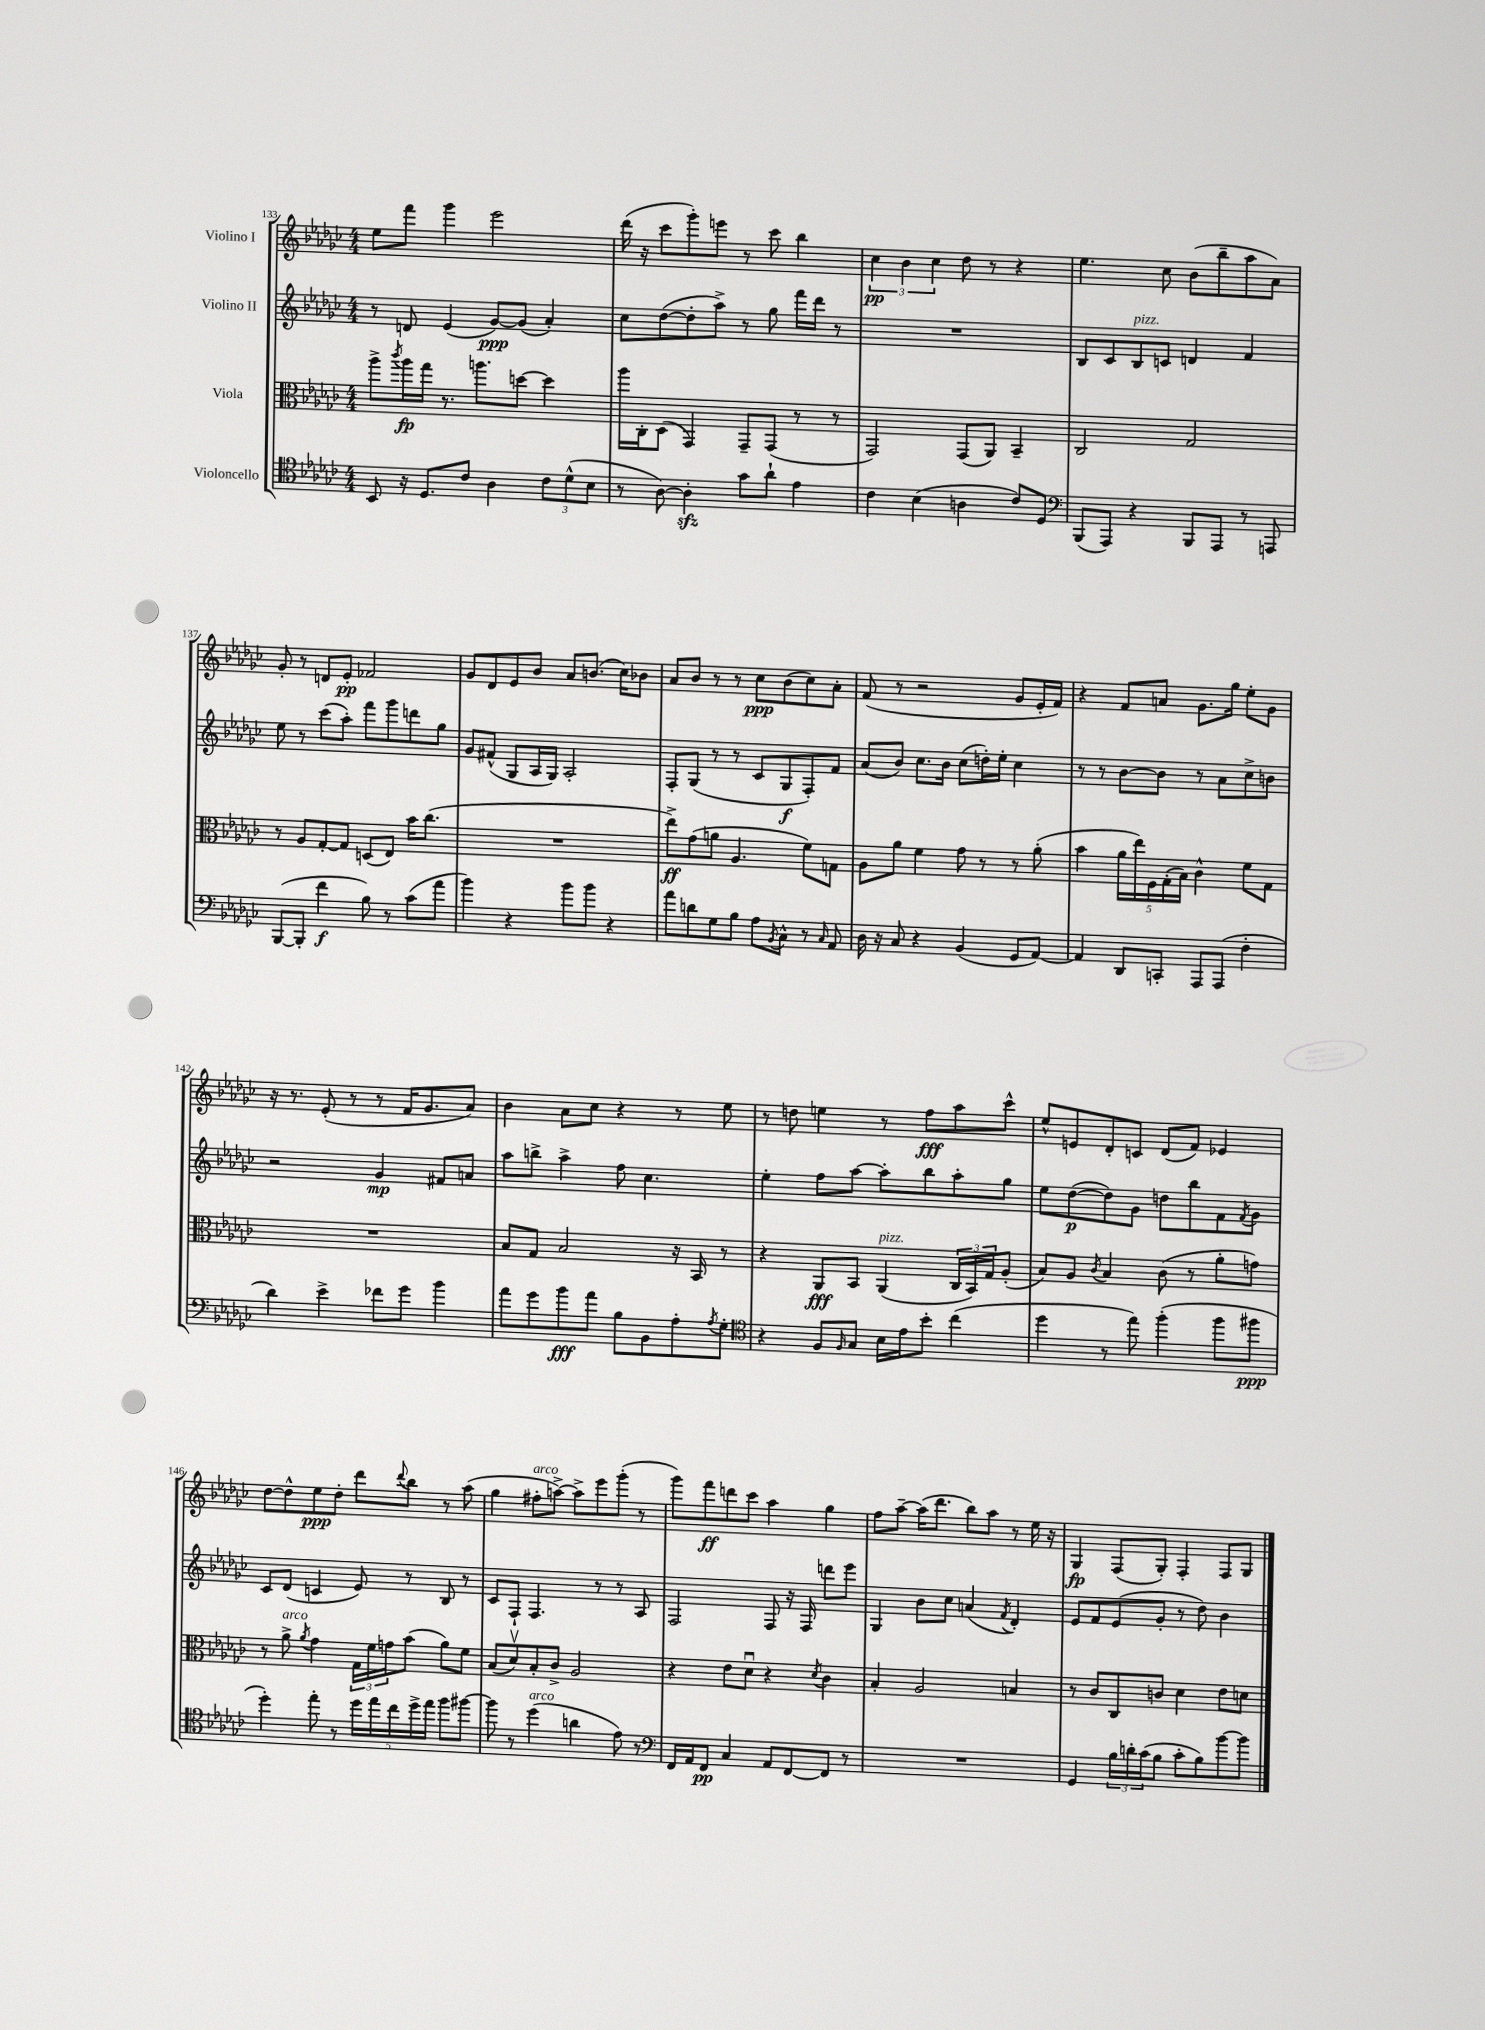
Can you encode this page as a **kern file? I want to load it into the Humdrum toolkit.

**kern	**kern	**kern	**kern
*staff4	*staff3	*staff2	*staff1
*clefC4	*clefC3	*clefG2	*clefG2
*k[b-e-a-d-g-c-]	*k[b-e-a-d-g-c-]	*k[b-e-a-d-g-c-]	*k[b-e-a-d-g-c-]
*M4/4	*M4/4	*M4/4	*M4/4
8BB-	8aa-^	8r	8ee-
.	8qccc-	.	.
16r	16aa-	8d	8fff
8.D-	16gg-	.	.
.	8.r	(4e-	4ggg-
8c-	.	.	.
.	8.aa	.	.
4A-	.	[8g-)	2eee-
.	[8dd	(8g-]	.
12c-	4dd]	4a-')	.
(12d-^^	.	.	.
12B-	.	.	.
=	=	=	=
8r	16aa-	8cc-	(16ddd-
.	16C-'	.	16r
[8A-)	(8D-	([8dd-	8ccc-
4A-']	4GG-)	8dd-']	8ggg-')
.	.	8aa-^)	8eee
8g-	8GG-~	8r	8r
8a-`	(8GG-	8gg-	8ccc-
4e-	8r	16fff	4bb-
.	.	16ddd-	.
.	8r	8r	.
=	=	=	=
4c-	2GG-)	1r	6cc-
.	.	.	6b-
(4B-	.	.	.
.	.	.	6cc-
4A	(8GG-	.	8dd-
.	8AA-)	.	8r
8c-)	4BB-~	.	4r
8D-	.	.	.
=	=	=	=
*clefF4	*	*	*
(8BBB-	2C-	8B-	4.ee-
8AAA-)	.	8c-	.
4r	.	8B-	.
.	.	8c	8cc-
8BBB-	2G-	4d	(8b-
8AAA-	.	.	8bb-~
8r	.	4f	8aa-
8AAA	.	.	8a-)
=	=	=	=
([8BBB-	8r	8ee-	8g-'
8BBB-']	8A-	8r	8r
4f	[8G-'	(8ccc-	8d
.	8G-]	8aa-')	8e-'
8B-)	(8D	8fff	2f-
8r	8E-)	8ggg-	.
(8c-	16b-	8ddd	.
.	(8.cc-	.	.
8a-	.	8gg-	.
=	=	=	=
4b-)	1r	8g-	8g-
.	.	(8f#^^	8d-
4r	.	8G-	8e-
.	.	16A-	8b-
.	.	16G-)	.
8b-	.	2A-'	8a-
8b-	.	.	(8.b
4r	.	.	.
.	.	.	16cc-)
.	.	.	8b-
=	=	=	=
8a-	8ee-^)	8F'	8a-
8d	(8g-	(8G-	8b-
8G-	8a	8r	8r
8B-	4.A-	8r	8r
8A-	.	8c-	8cc-
8qBB-	.	.	.
8C-^^	.	8G-	(8b-
8r	8f)	8F')	8cc-)
16qqC-	.	.	.
8AA-	8G	8f	8a-'
=	=	=	=
16D-	8A-	(8a-	(8f
16r	.	.	.
8C-	8a-	8b-)	8r
4r	4f	8.cc-	2r
.	.	16b-	.
(4BB-	8g-	(8cc-	.
.	8r	16dd')	.
.	.	16ee-'	.
8GG-	8r	4cc-	8g-
[8AA-)	(8a-'	.	16e-'
.	.	.	16f)
=	=	=	=
4AA-]	4b-	8r	4r
.	.	8r	.
8DD-	20a-	[8b-	8f
.	20ee-)	.	.
.	20F	.	.
8CC'	.	8b-]	8a
.	(20G-'	.	.
.	20B-)	.	.
8AAA-	4c-^^	8r	8.g-
(8AAA-	.	8a-	.
.	.	.	16gg-
4F'	8f	8cc-^	8ee-'
.	8G-	8b	8g-
=	=	=	=
4d-)	1r	2r	16r
.	.	.	8.r
4e-^	.	.	(8e-'
.	.	.	8r
8f-	.	4g-	8r
8g-	.	.	16f
.	.	.	8.g-
4b-	.	8f#	.
.	.	8a	8a-)
=	=	=	=
8a-	8B-	8aa-	4b-
8g-	8G-	8bb^	.
8b-	2B-	4aa-^	8a-
8a-	.	.	8cc-
8B-	.	8ff	4r
8BB-	.	4.cc-	.
8A-'	16r	.	8r
.	16BB-	.	.
8qA-	.	.	.
8G-'	8r	.	8ee-
=	=	=	=
*clefC4	*	*	*
4r	4r	4ee-'	8r
.	.	.	8dd
8F	8AA-	8ff	4ee
16qqF	.	.	.
8G-	8BB-	[8aa-	.
16B-	(4AA-	8aa-']	8r
16e-	.	.	.
8b-'	.	8bb-	8ff
(4cc-	24C-	8aa-'	8aa-
.	24BB-)	.	.
.	24G-	.	.
.	(8A-'	8gg-	8ccc-^^
=	=	=	=
4dd-	8B-)	8ee-	8ee-^^
.	8A-	([8dd-	8e
.	8qc-	.	.
8r	4B-	8dd-])	8d-'
8ee-)	.	8g-	8c
(4ff'	(8c-	8dd	(8d-
.	8r	8bb-	8f)
8ff	8a-'	8f	4e-
.	.	8qf	.
8ff#	8g)	8g-	.
=	=	=	=
4dd-')	8r	8c-	[8dd-
.	8a-^	(8d-	8dd-^^]
.	8qa-	.	.
8ee-'	4g-	4c	8ee-
8r	.	.	8dd-'
20dd-	24G-	8e-)	8ddd-
.	24f	.	.
20ee-	.	.	.
.	24g	.	.
20cc-	.	.	.
.	.	.	8qqddd-
.	(8b-	8r	8bb-
20dd-^	.	.	.
20ee-	.	.	.
8ff	8a-)	8B-	8r
[8ff#	8f	8r	(8aa-
=	=	=	=
8ff#]	(8B-	8c-	4gg-
8r	8d-v)	8F`	.
(4dd-	8B-'	4.F	8ff#'
.	8c-^	.	[8aa^)
4a	2A-	.	8aa^]
.	.	8r	8eee-
8e-)	.	8r	(8ggg-'
8r	.	8A-	8r
=	=	=	=
*clefF4	*	*	*
16FF	4r	2F	8ggg-)
16AA-	.	.	.
8FF	.	.	8fff
4C-	8e-	.	8ddd
.	8d-u	.	8ccc-
8AA-	4r	8F	4aa-
[8FF	.	16r	.
.	.	16F	.
.	8qd-	.	.
8FF]	4c-	8ddd	4gg-
8r	.	8eee-	.
=	=	=	=
1r	4B-'	4G-	8ff
.	.	.	[8aa-~
.	2A-	8b-	(16aa-]
.	.	.	8.ddd-
.	.	8cc-	.
.	.	(4a	8bb-)
.	.	.	8aa-
.	.	8qf	.
.	4B	4d-')	8r
.	.	.	16ee-
.	.	.	16r
=	=	=	=
4GG-	8r	8e-	4G-
.	8c-	8f	.
24B-	8C-	(8e-	(8F
24d'	.	.	.
(24c-	.	.	.
8B-	8c	8g-'	8G-')
8c-'	4d-	8r	4F'
8B-)	.	8dd-)	.
[8b-	8e-	4b-	8F
8b-]	8d	.	8G-
==	==	==	==
*-	*-	*-	*-
